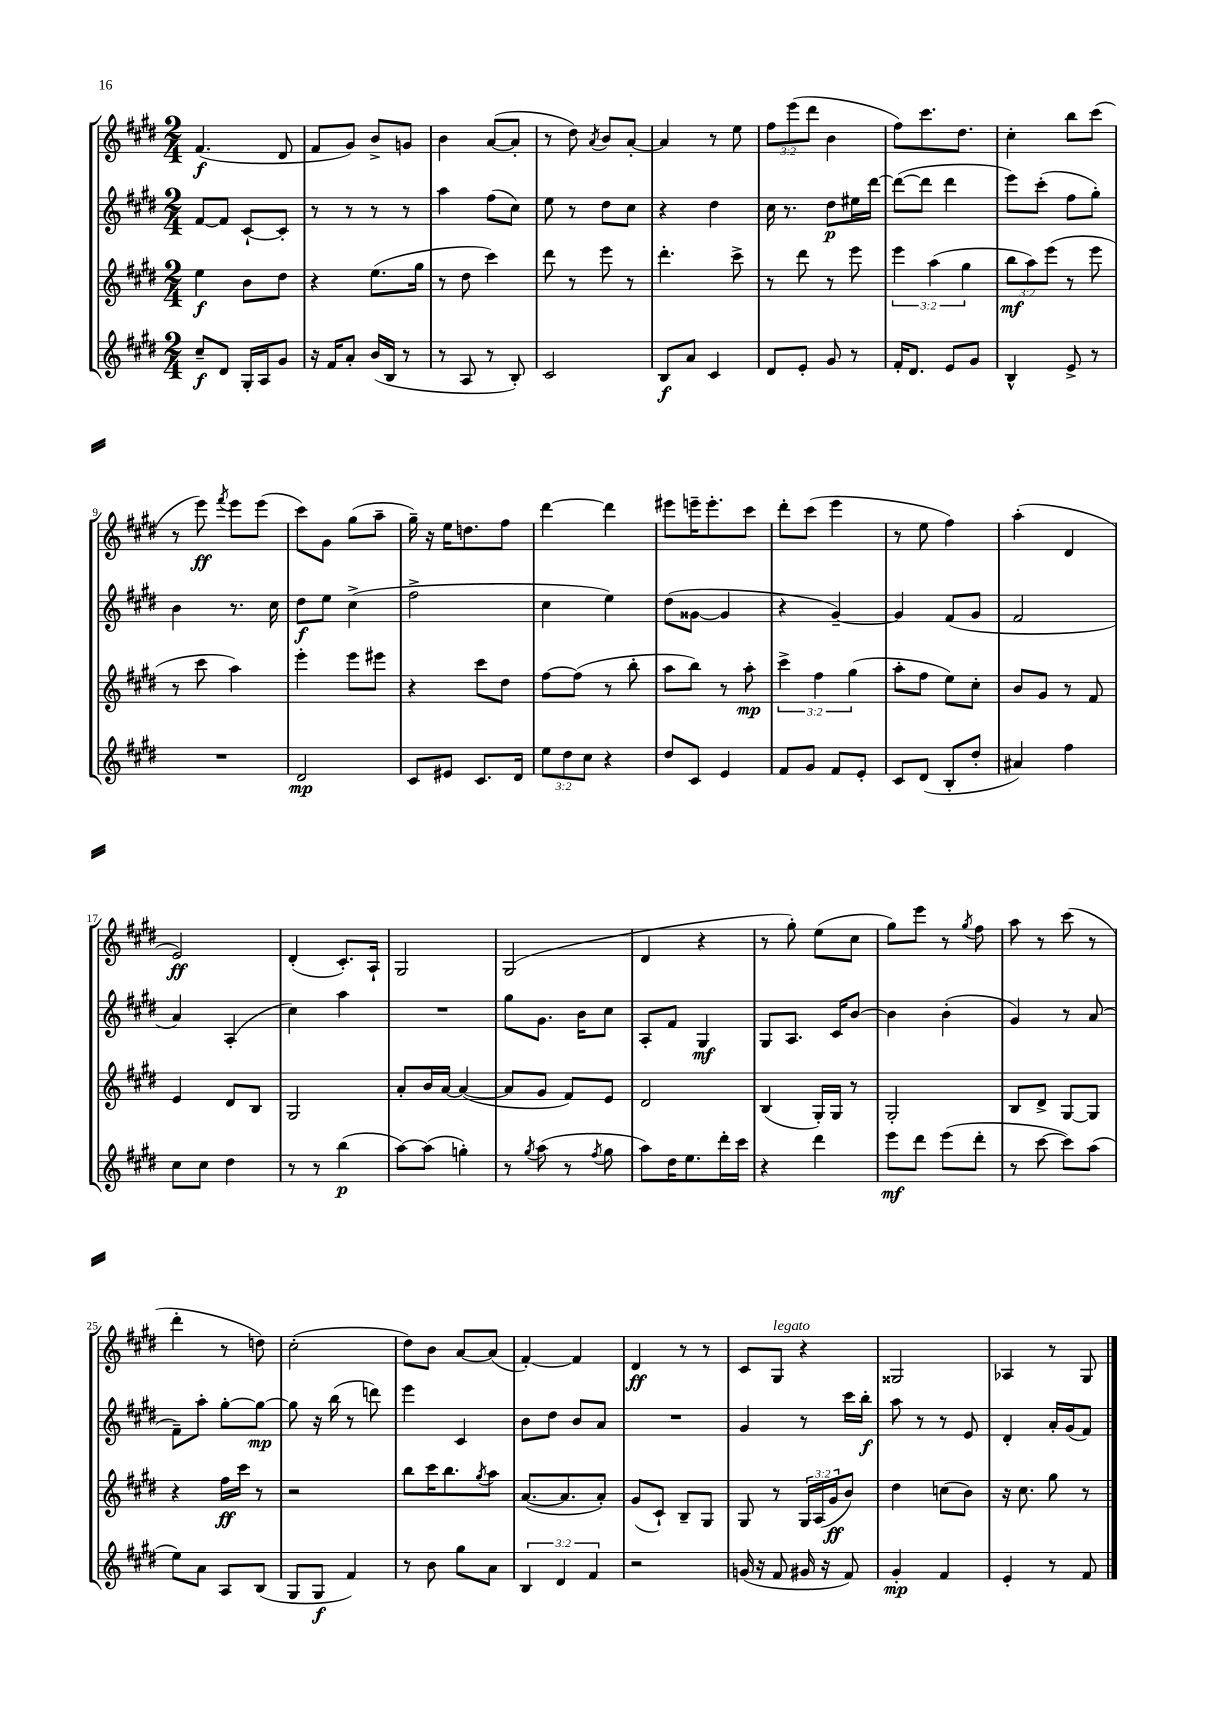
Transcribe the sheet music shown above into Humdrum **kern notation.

**kern	**kern	**kern	**kern
*staff4	*staff3	*staff2	*staff1
*clefG2	*clefG2	*clefG2	*clefG2
*k[f#c#g#d#]	*k[f#c#g#d#]	*k[f#c#g#d#]	*k[f#c#g#d#]
*M2/4	*M2/4	*M2/4	*M2/4
8cc#~/L	4ee\	[8f#/L	(4.f#/
8d#/J	.	8f#/]J	.
16G#'/LL	8b\L	[8c#`/L	.
16A/J	.	.	.
8g#/J	8dd#\J	8c#'/]J	8d#/
=	=	=	=
16r	4r	8r	8f#/L
16f#/LK	.	.	.
8a'/J	.	8r	8g#/J)
(16b/LL	(8.ee\L	8r	8b^/L
16B/JJ	.	.	.
8r	.	8r	8g/J
.	16gg#\Jk	.	.
=	=	=	=
8r	8r	4aa\	4b\
8A/	8dd#\	.	.
8r	4ccc#\)	(8ff#\L	([8a/L
8B'/)	.	8cc#\J)	8a'/]J
=	=	=	=
2c#/	8ddd#\	8ee\	8r
.	8r	8r	8dd#\)
.	.	.	8qa/
.	8eee\	8dd#\L	8b/L
.	8r	8cc#\J	[8a'/J
=	=	=	=
8B/L	4.ddd#'\	4r	4a/]
8a/J	.	.	.
4c#/	.	4dd#\	8r
.	8ccc#^\	.	8ee\
=	=	=	=
8d#/L	8r	16cc#\	12ff#\L
.	.	8.r	.
.	.	.	(12eee\
8e'/J	8ddd#\	.	.
.	.	.	12ddd#\J
8g#/	8r	8dd#\L	4b\
8r	8eee\	16ee#\L	.
.	.	[16ddd#\JJ	.
=	=	=	=
16f#'/LK	6eee\	(8ddd#\_L	8ff#\L)
8.d#/J	.	.	.
.	.	8ddd#\]J	8.ccc#\
.	(6aa\	.	.
8e/L	.	4ddd#\	.
.	.	.	8.dd#\J
.	6gg#\	.	.
8g#/J	.	.	.
=	=	=	=
4B^^/	12bb\L	8eee\L)	4cc#'\
.	12aa\)	.	.
.	.	(8ccc#'\J	.
.	(12eee\J	.	.
8e^/	8r	8ff#\L	8bb\L
8r	8eee\	8gg#'\J)	(8ccc#\J
=	=	=	=
2r	8r	4b\	8r
.	8ccc#\	.	8eee\)
.	.	.	8qfff#/
.	4aa\)	8.r	8eee\L
.	.	.	(8eee\J
.	.	16cc#\	.
=	=	=	=
2d#/	4eee'\	8dd#\L	8ccc#\L)
.	.	8ee\J	8g#\J
.	8eee\L	(4cc#^\	(8gg#\L
.	8eee#\J	.	8aa~\J
=	=	=	=
8c#/L	4r	2ff#^\	16gg#~\)
.	.	.	16r
8e#/J	.	.	16ee\LK
.	.	.	8.dd\
8.c#/L	8ccc#\L	.	.
.	8dd#\J	.	8ff#\J
16d#/Jk	.	.	.
=	=	=	=
12ee\L	[8ff#\L	4cc#\	[4ddd#\
12dd#\	.	.	.
.	(8ff#\]J	.	.
12cc#\J	.	.	.
4r	8r	4ee\)	4ddd#\]
.	8bb'\	.	.
=	=	=	=
8dd#/L	8aa\L	(8dd#\L	8eee#\L
8c#/J	8bb\J)	[8g##\J	16eee~\K
.	.	.	8.eee'\
4e/	8r	4g##/]	.
.	8aa'\	.	8ccc#\J
=	=	=	=
8f#/L	6ccc#^\	4r	8ddd#'\L
8g#/J	.	.	(8ccc#\J
.	6ff#\	.	.
8f#/L	.	[4g#~/)	4eee\
.	(6gg#\	.	.
8e'/J	.	.	.
=	=	=	=
8c#/L	8aa'\L	4g#/]	8r
(8d#/J	8ff#\J	.	8ee\
8B'/L	8ee\L)	(8f#/L	4ff#\)
8dd#'/J	8cc#'\J	8g#/J	.
=	=	=	=
4a#/)	8b/L	2f#/	(4aa'\
.	8g#/J	.	.
4ff#\	8r	.	4d#/
.	8f#/	.	.
=	=	=	=
8cc#\L	4e/	4a/)	2e/)
8cc#\J	.	.	.
4dd#\	8d#/L	(4A'/	.
.	8B/J	.	.
=	=	=	=
8r	2G#/	4cc#\)	(4d#'/
8r	.	.	.
(4bb\	.	4aa\	8.c#'/L)
.	.	.	16A`/Jk
=	=	=	=
[8aa\L)	8a'/L	2r	2G#/
(8aa\]J	16b/L	.	.
.	[16a/JJ	.	.
4gg'\)	(4a/_	.	.
=	=	=	=
8r	8a/]L	8gg#\L	(2G#/
8qgg#/	.	.	.
(8aa\	8g#/J	8.g#\J	.
8r	8f#/L)	.	.
.	.	16b\LK	.
8qff#/	.	.	.
8gg#\	8e/J	8cc#\J	.
=	=	=	=
8aa\L)	2d#/	8A'/L	4d#/
16dd#\K	.	8f#/J	.
8.ee\	.	.	.
.	.	4G#/	4r
16ddd#'\L	.	.	.
16ccc#\JJ	.	.	.
=	=	=	=
4r	(4B/	8G#/L	8r
.	.	8.A/J	8gg#'\)
4ddd#\	16G#'/LL)	.	(8ee\L
.	16G#/JJ	16c#/LK	.
.	8r	[8b/J	8cc#\J
=	=	=	=
8eee\L	2G#'/	4b\]	8gg#\L)
8ddd#\J	.	.	8eee\J
(8eee\L	.	(4b'\	8r
.	.	.	8qgg#/
8ddd#'\J	.	.	8ff#\
=	=	=	=
8r	8B/L	4g#/)	8aa\
[8ccc#\	8d#^/J	.	8r
8ccc#\]L)	[8G#/L	8r	(8ccc#\
(8aa\J	8G#/]J	(8a/	8r
=	=	=	=
8ee\L)	4r	8f#~\L)	4ddd#'\
8a\J	.	8aa'\J	.
8A/L	16ff#\LL	[8gg#'\L	8r
.	16ccc#\JJ	.	.
(8B/J	8r	8gg#\_J	8dd\)
=	=	=	=
8G#/L	2r	8gg#\]	(2cc#'\
8G#/J	.	16r	.
.	.	(16bb\	.
4f#/)	.	8r	.
.	.	8ddd\)	.
=	=	=	=
8r	8bb\L	4eee\	8dd#\L)
8b\	16ccc#\K	.	8b\J
.	8.bb\	.	.
8gg#\L	.	4c#/	[8a/L
.	8qgg#/	.	.
8a\J	8aa\J	.	(8a/]J
=	=	=	=
6B/	([8.a/L	8b\L	[4f#'/)
.	.	8dd#\J	.
6d#/	.	.	.
.	8.a/]	.	.
.	.	8b/L	4f#/]
6f#/	.	.	.
.	8a'/J)	8a/J	.
=	=	=	=
2r	(8g#/L	2r	4d#/
.	8c#`/J)	.	.
.	8B~/L	.	8r
.	8G#/J	.	8r
=	=	=	=
(16g/	8G#/	4g#/	8c#/L
16r	.	.	.
8f#/	8r	.	8G#/J
16g#/	24G#/LL	8r	4r
.	(24A/	.	.
16r	.	.	.
.	24g#/J	.	.
8f#/)	8b/J)	16ccc#\LL	.
.	.	16bb'\JJ	.
=	=	=	=
4g#'/	4dd#\	8aa\	2G##/
.	.	8r	.
4f#/	(8cc\L	8r	.
.	8b\J)	8e/	.
=	=	=	=
4e'/	16r	4d#'/	4A-/
.	8.cc#\	.	.
8r	8gg#\	16a'/LL	8r
.	.	(16g#/J	.
8f#/	8r	8f#/J)	8G#/
==	==	==	==
*-	*-	*-	*-
